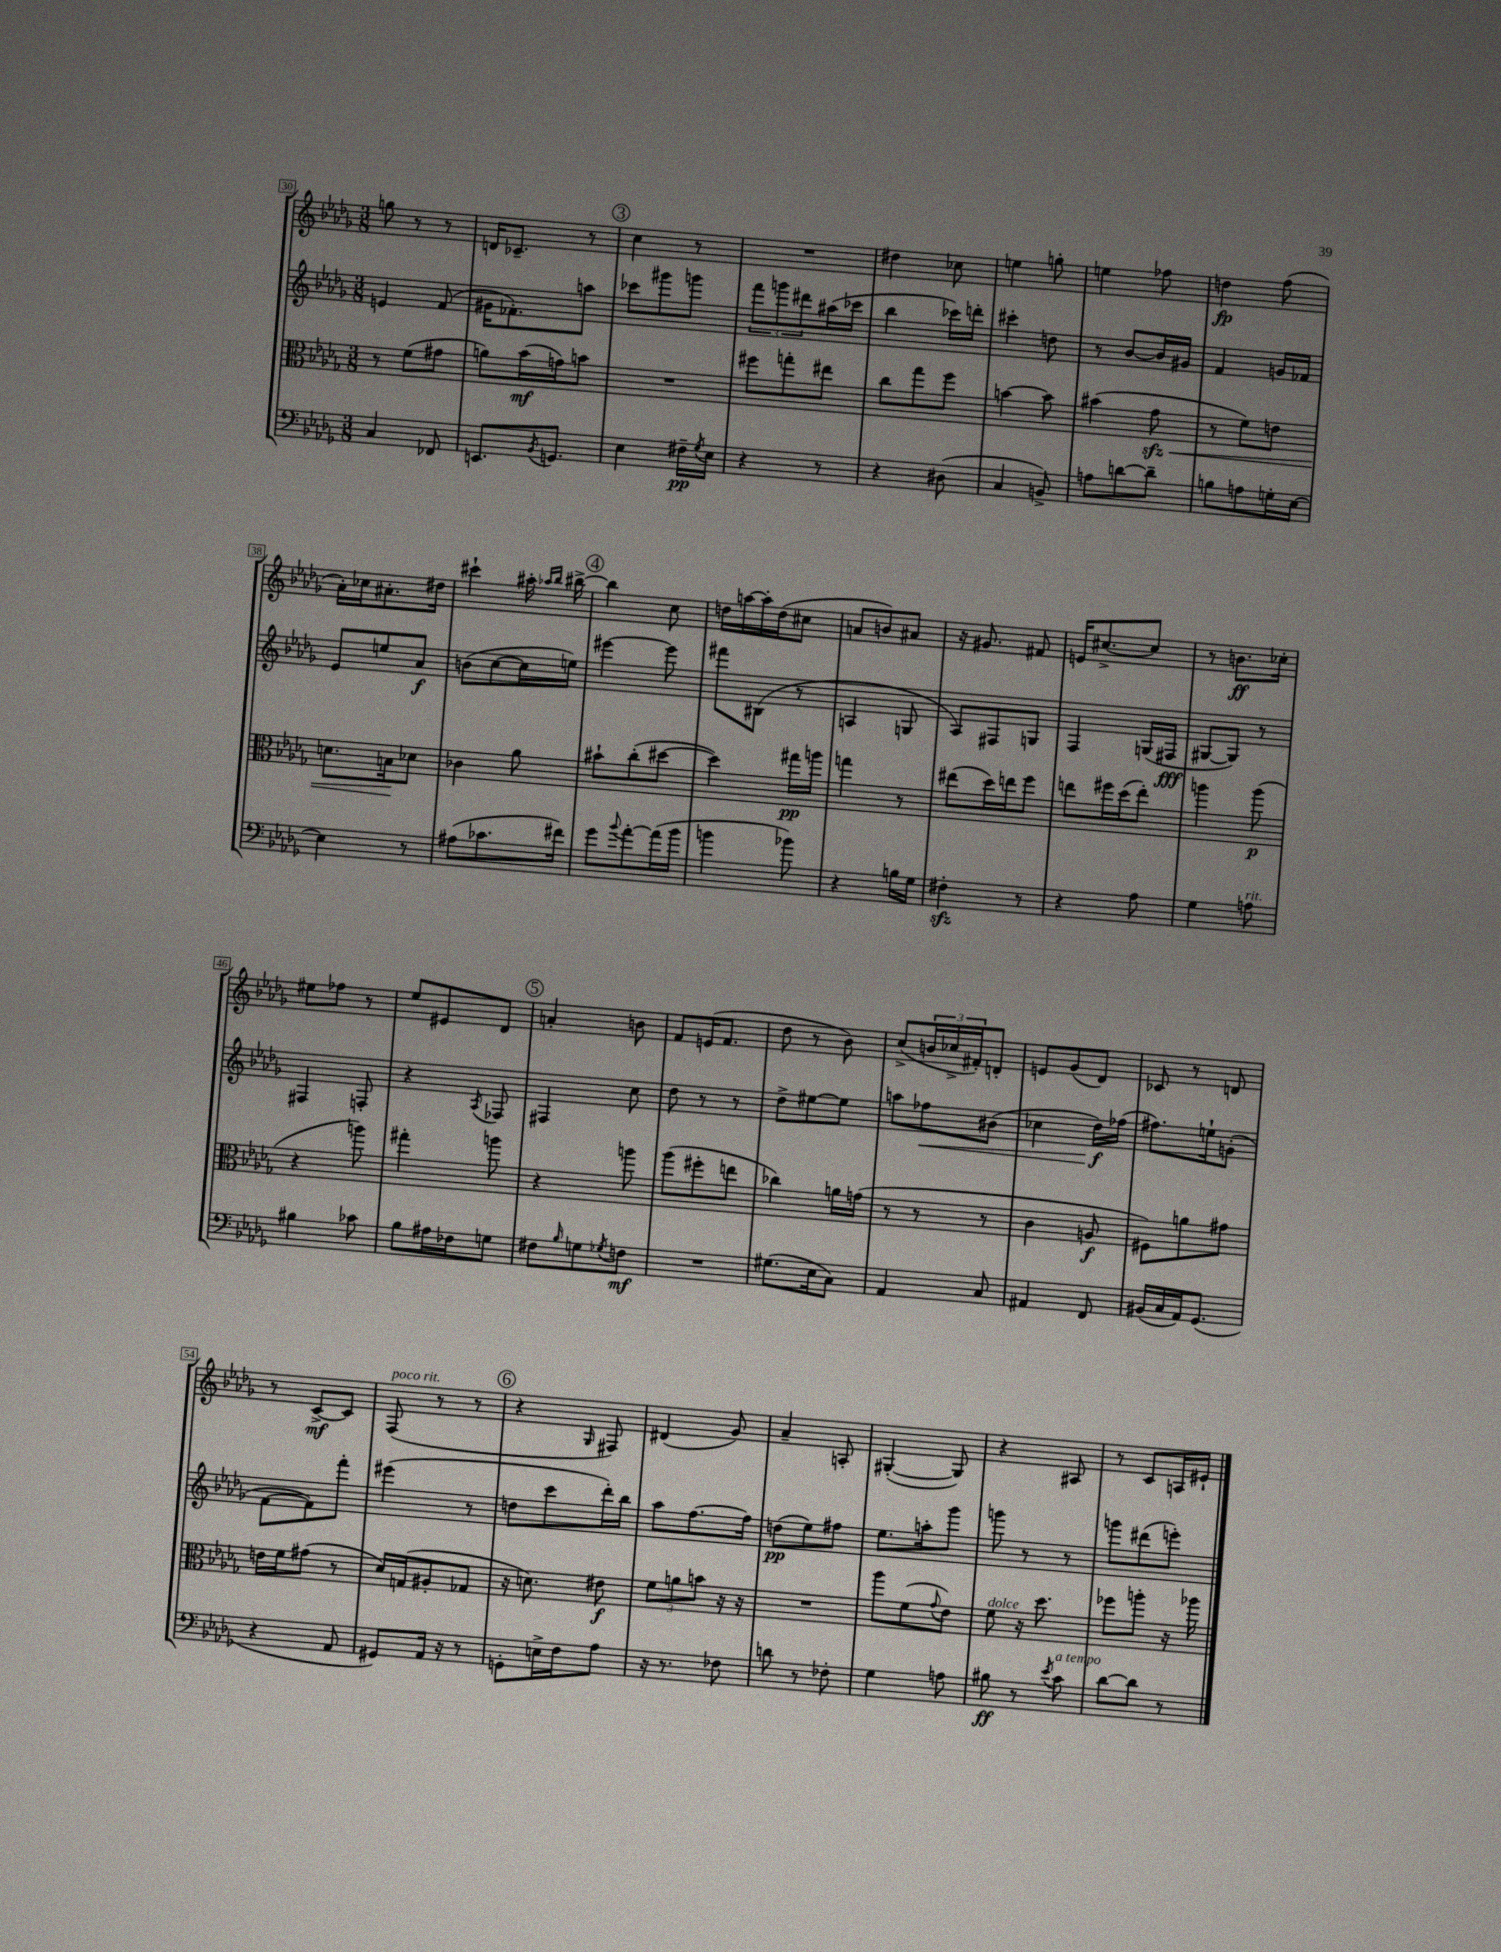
<<
\new StaffGroup <<
\new Staff = "s0" {
    \clef treble \key des \major \numericTimeSignature \time 3/8
    g''8 r8 r8 |
    d'16 ces'8.-- r8 |
    \mark \markup { \circle "3" } c''4 r8 |
    R4. |
    dis''4 ces''8 |
    e''4 g''8-. |
    e''4 fes''8 |
    d''4\fp f''8( |
    aes'16-.) ces''16 ais'8.-. dis''16 |
    cis'''4-! ais''16-. \grace { aes''16 bes''16 } bis''16~-> |
    \mark \markup { \circle "4" } bis''4 c''8 |
    d''16 a''16~ a''16-. d''16( cis''8 |
    a'8 b'8) ais'8 |
    r16 gis'8. fis'8 |
    e'16 cis''8.~-> cis''8 |
    r8 b'8.\ff ces''16-. |
    eis''8 fes''8 r8 |
    ees''8 eis'8 des'8 |
    \mark \markup { \circle "5" } a'4-. b'8 |
    f'8 e'16( f'8. |
    des''8 r8 bes'8) |
    c''8->( \tuplet 3/2 { b'16 ces''16-> fis'16-.) } d'8-. |
    e'8 ges'8( des'8) |
    ces'8 r8 d'8 |
    r8 c'8~->\mf c'8 |
    f8^\markup { \italic "poco rit." }( r8 r8 |
    \mark \markup { \circle "6" } r4 \grace { ges16 } fis8) |
    dis'4( ges'8) |
    aes'4-- a8-. |
    gis4~-.( gis8) |
    r4 ais8 |
    r8 c'8 a16 eis'16-! \bar "|." |
}
\new Staff = "s1" {
    \clef treble \key des \major \numericTimeSignature \time 3/8
    e'4 f'8( |
    gis'16 fes'8.-.) a''8 |
    \mark \markup { \circle "3" } ces'''8 gis'''8 g'''8 |
    \tuplet 3/2 { f'''8 g'''8 dis'''8 } ais''16( ces'''16 |
    bes''4 ces'''16) d'''16-. |
    cis'''4-. d''8 |
    r8 bes'8~ bes'16 gis'16 |
    f'4 g'16 fes'16 |
    ees'8 e''8 aes'8\f |
    b'8( c''8~ c''16 e''16) |
    \mark \markup { \circle "4" } eis'''4~ eis'''8 |
    fis'''8 bis8( r8 |
    a4 g8 |
    aes8) fis8 g8 |
    f4 g16( fis16\fff |
    gis8~ gis8) r8 |
    fis4 f8-. |
    r4 \acciaccatura { aes8 } fes8 |
    \mark \markup { \circle "5" } fis4 c''8 |
    des''8 r8 r8 |
    des''8-> eis''8~ eis''8 |
    a''8 fes''8\< bis'8( |
    ces''4 des''16\f\!) fes''16( |
    fis''8.) e''16-! g'8-.( |
    f'8~ f'8) f'''8-. |
    eis'''4( r8 |
    \mark \markup { \circle "6" } d''8 c'''8 des'''16-.) bes''16 |
    aes''8 f''8.~ f''16 |
    d''8\pp( ees''8) fis''8 |
    ees''8. a''16-. ges'''8 |
    g'''8 r8 r8 |
    g'''8 dis'''8( e'''8-.) \bar "|." |
}
\new Staff = "s2" {
    \clef alto \key des \major \numericTimeSignature \time 3/8
    r8 f'8( gis'8 |
    a'8) bes'16\mf( g'16) b'8 |
    \mark \markup { \circle "3" } R4. |
    fis''8 g''8-. eis''8 |
    c''8 ges''8 f''8 |
    b'4~ b'8 |
    bis'4( ges'8\sfz\< |
    r8 f'8) e'8 |
    d'8. b16\! des'8 |
    ces'4 aes'8 |
    \mark \markup { \circle "4" } bis'8-! c''8-.( dis''8~ |
    dis''4) gis''16\pp a''16 |
    g''4 r8 |
    eis''8( des''16) e''16 f''8 |
    e''8 fis''16 des''16( e''8-.) |
    a''4 a''8\p( |
    r4 a''8) |
    gis''4-. a''8 |
    \mark \markup { \circle "5" } r4 a''8 |
    aes''8( fis''8-. e''8 |
    ces''4) a'16 g'16( |
    r8 r8 r8 |
    c'4 a8\f |
    fis8) a'8 gis'8 |
    e'16 f'16 gis'8( r8 |
    des'16) g16( ais8-. ges8 |
    \mark \markup { \circle "6" } r16 d'8.) eis'8\f |
    \tuplet 3/2 { f'8 a'8 b'8 } r16 r16 |
    R4. |
    aes''8 f'8( \appoggiatura { ges'8 } ees'8) |
    f'8^\markup { \italic "dolce" } r16 des''8. |
    fes''8 a''8-. r16 aes''16 \bar "|." |
}
\new Staff = "s3" {
    \clef bass \key des \major \numericTimeSignature \time 3/8
    c4 fes,8 |
    e,8. \acciaccatura { bes,8 } g,8. |
    \mark \markup { \circle "3" } ees4 fis16--\pp \acciaccatura { ges8 } ees16 |
    r4 r8 |
    r4 dis8( |
    c4 b,8->) |
    a8 d'8~ d'8-- |
    b8 a8 g16-. ees16~ |
    ees4 r8 |
    ais8( ces'8. fis'16) |
    \mark \markup { \circle "4" } ges'8 \appoggiatura { bes'8 } aes'8~-. aes'16( bes'16 |
    b'4 bes'8) |
    r4 b16 ges16 |
    fis4-.\sfz r8 |
    r4 aes8 |
    ges4 a8^\markup { \italic "rit." } |
    bis4 ces'8 |
    bes8 ais16 fes16 g8 |
    \mark \markup { \circle "5" } fis8 \grace { bes16 } g8 \acciaccatura { ges8 } f8\mf |
    R4. |
    gis8.( ees16 c8) |
    aes,4 c8 |
    ais,4 f,8 |
    bis,16( c16 aes,16) ges,8.( |
    r4 aes,8 |
    gis,8) aes,16 r16 r8 |
    \mark \markup { \circle "6" } g,8-. e16-> f16 aes8 |
    r16 r8. fes8 |
    d'8 r8 fes8-. |
    ges4 a8 |
    bis8\ff r8 \acciaccatura { ees'8 } c'8^\markup { \italic "a tempo" } |
    des'8~ des'8 r8 \bar "|." |
}
>>
>>
\layout { \context { \Score currentBarNumber = #30 \override BarNumber.stencil = #(make-stencil-boxer 0.1 0.3 ly:text-interface::print) } }
